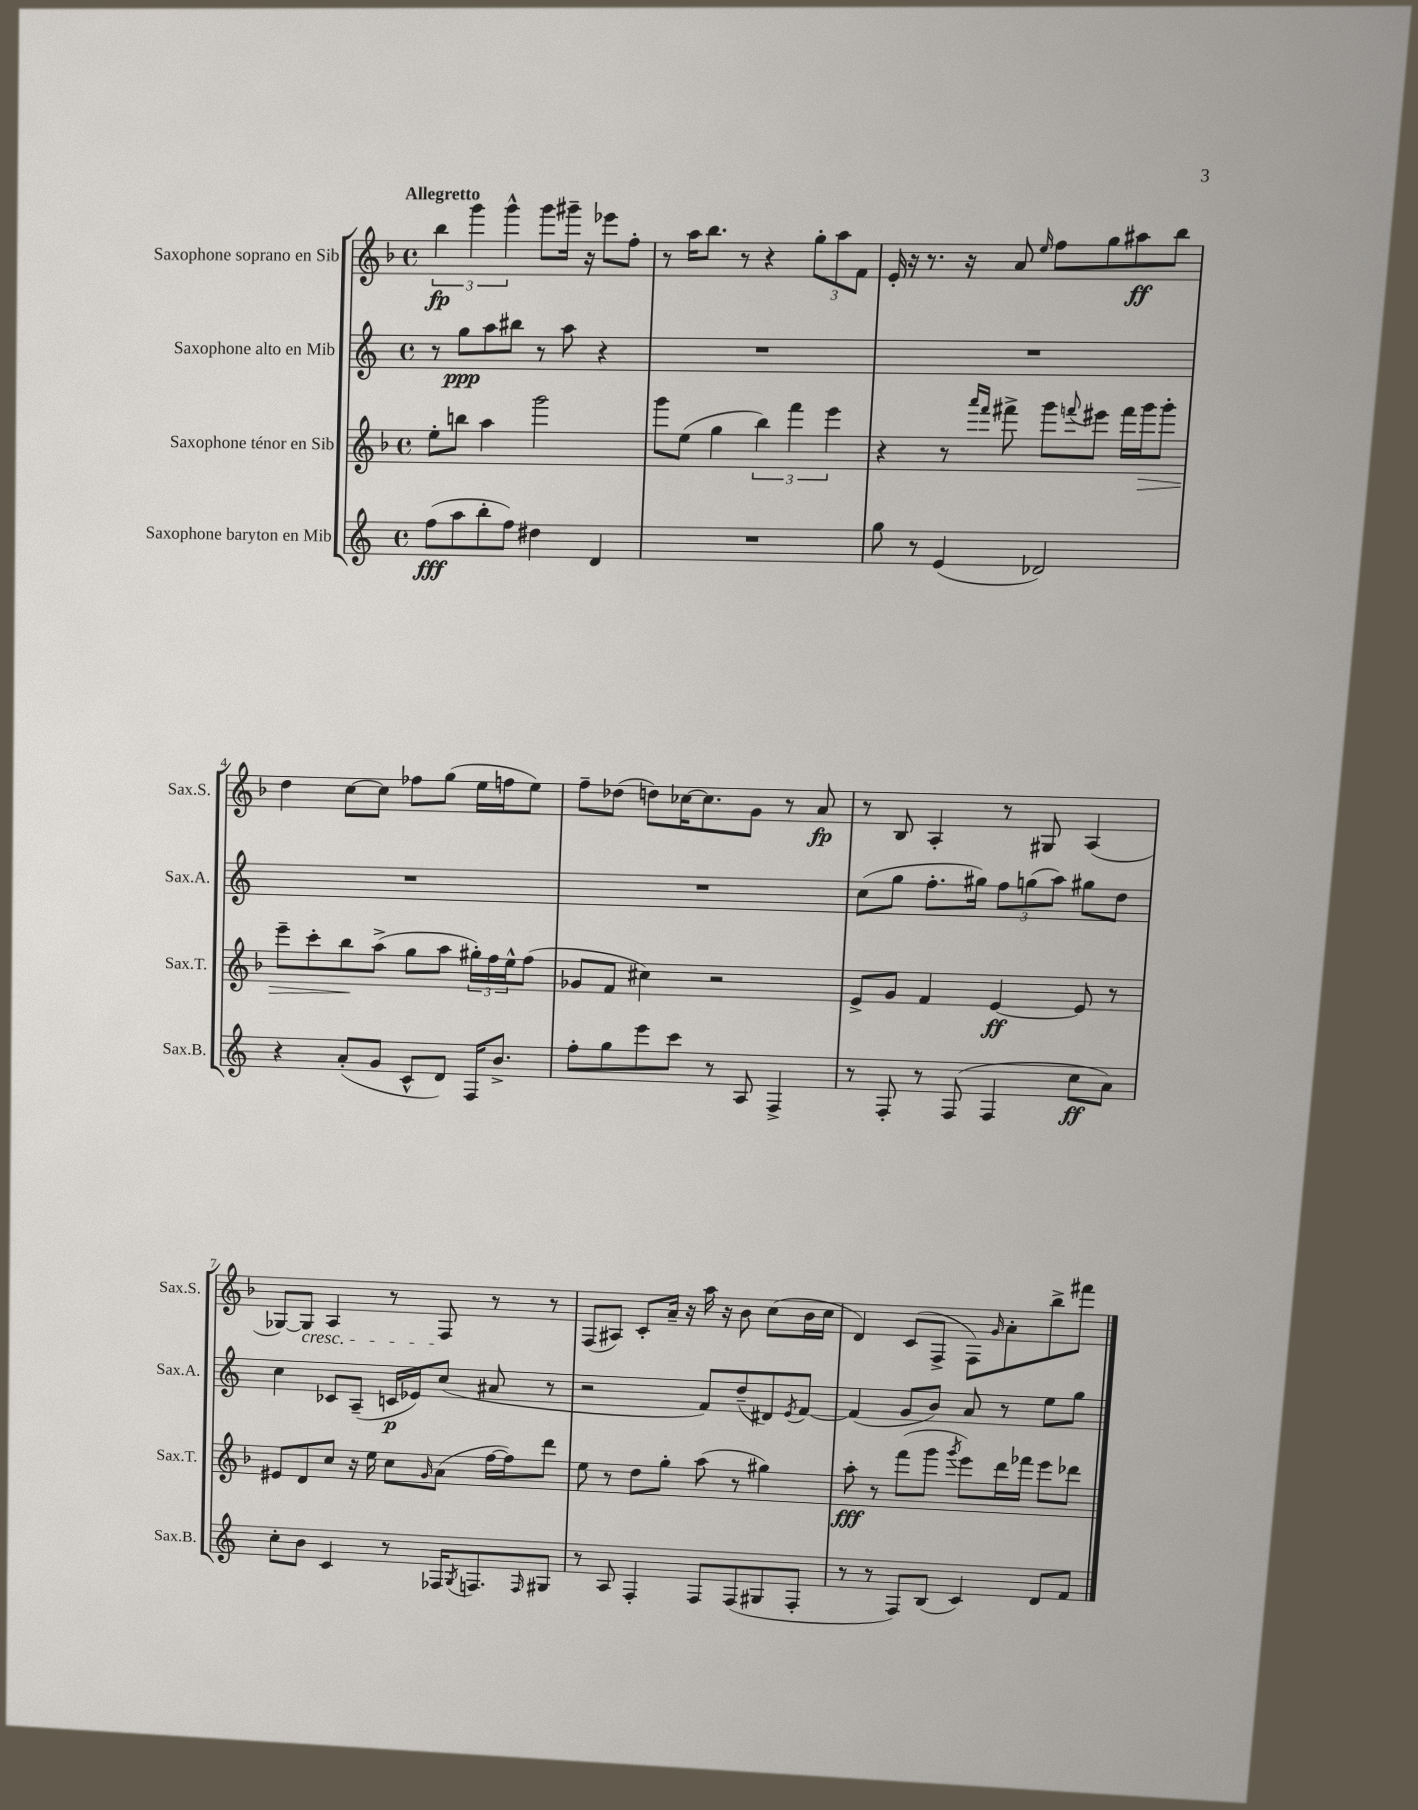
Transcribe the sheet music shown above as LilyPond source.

<<
\new StaffGroup <<
\new Staff = "s0" \with { instrumentName = "Saxophone soprano en Sib" shortInstrumentName = "Sax.S." } {
    \clef treble \key f \major \defaultTimeSignature \time 4/4 \tempo "Allegretto"
    \tuplet 3/2 { bes''4\fp g'''4 g'''4-^ } g'''8 gis'''16-- r16 ees'''8 f''8-. |
    r8 a''16 bes''8. r8 r4 \tuplet 3/2 { g''8-. a''8 f'8 } |
    e'16-. r16 r8. r16 a'8 \grace { e''16 } f''8 g''8 ais''8\ff bes''8 |
    d''4 c''8~ c''8 fes''8 g''8( e''16 f''16 e''8) |
    f''8-- des''8( d''8) ces''16~ ces''8. g'8 r8 a'8\fp |
    r8 bes8 a4-. r8 gis8 a4( |
    ges8~) ges8\cresc a4 r8 f8\! r8 r8 |
    f8( ais8) c'8-. a'16-- r16 a''16 r16 bes'8 c''8( bes'16 c''16 |
    d'4) c'8( f8-> f8) \grace { g'16 } a'8-. bes''8-> fis'''8 \bar "|." |
}
\new Staff = "s1" \with { instrumentName = "Saxophone alto en Mib" shortInstrumentName = "Sax.A." } {
    \clef treble \key c \major \defaultTimeSignature \time 4/4
    r8 g''8\ppp a''8 bis''8 r8 a''8 r4 |
    R1 |
    R1 |
    R1 |
    R1 |
    c''8( g''8 f''8.-. gis''16) \tuplet 3/2 { f''8 g''8( a''8) } gis''8 d''8 |
    c''4 ces'8 a8--( c'16\p ees'16) c''8( ais'8 r8 |
    r2 f'8) d''8--( dis'8) \acciaccatura { e'8 } f'8~ |
    f'4( g'8 b'8) a'8 r8 e''8 g''8 \bar "|." |
}
\new Staff = "s2" \with { instrumentName = "Saxophone ténor en Sib" shortInstrumentName = "Sax.T." } {
    \clef treble \key f \major \defaultTimeSignature \time 4/4
    e''8-. b''8 a''4 g'''2 |
    g'''8 e''8( g''4 \tuplet 3/2 { bes''4) f'''4 e'''4 } |
    r4 r8 \grace { a'''16 f'''16 } fis'''8-> g'''8 \appoggiatura { f'''8 } eis'''8 f'''16 g'''16\> g'''8-. |
    e'''8-- c'''8-. bes''8\! a''8->( g''8 a''8 \tuplet 3/2 { gis''16-.) f''16 e''16-^ } f''8( |
    ges'8 f'8 cis''4) r2 |
    e'8-> g'8 f'4 e'4~\ff e'8 r8 |
    eis'8 d'8 c''8 r16 e''16 c''8 \grace { g'16 } a'8( f''16~ f''16) d'''8 |
    e''8 r8 d''8 g''8-. a''8( r8 gis''4) |
    a''8-.\fff r8 f'''8( g'''8 \acciaccatura { g'''8 } e'''8) d'''16 fes'''16 e'''8 des'''8 \bar "|." |
}
\new Staff = "s3" \with { instrumentName = "Saxophone baryton en Mib" shortInstrumentName = "Sax.B." } {
    \clef treble \key c \major \defaultTimeSignature \time 4/4
    f''8\fff( a''8 b''8-. f''8) dis''4 d'4 |
    R1 |
    g''8 r8 e'4( des'2) |
    r4 a'8-.( g'8 c'8-^ d'8) f16 b'8.-> |
    f''8-. g''8 e'''8 c'''8 r8 a8 f4-> |
    r8 f8-. r8 f8( f4 c''8\ff a'8) |
    c''8-. b'8 c'4 r8 fes16 \acciaccatura { g8 } f8. \grace { f16 } gis8 |
    r8 a8 f4-. f8 f8( gis8 f8-. |
    r8 r8 f8) b8( c'4) d'8 f'8 \bar "|." |
}
>>
>>
